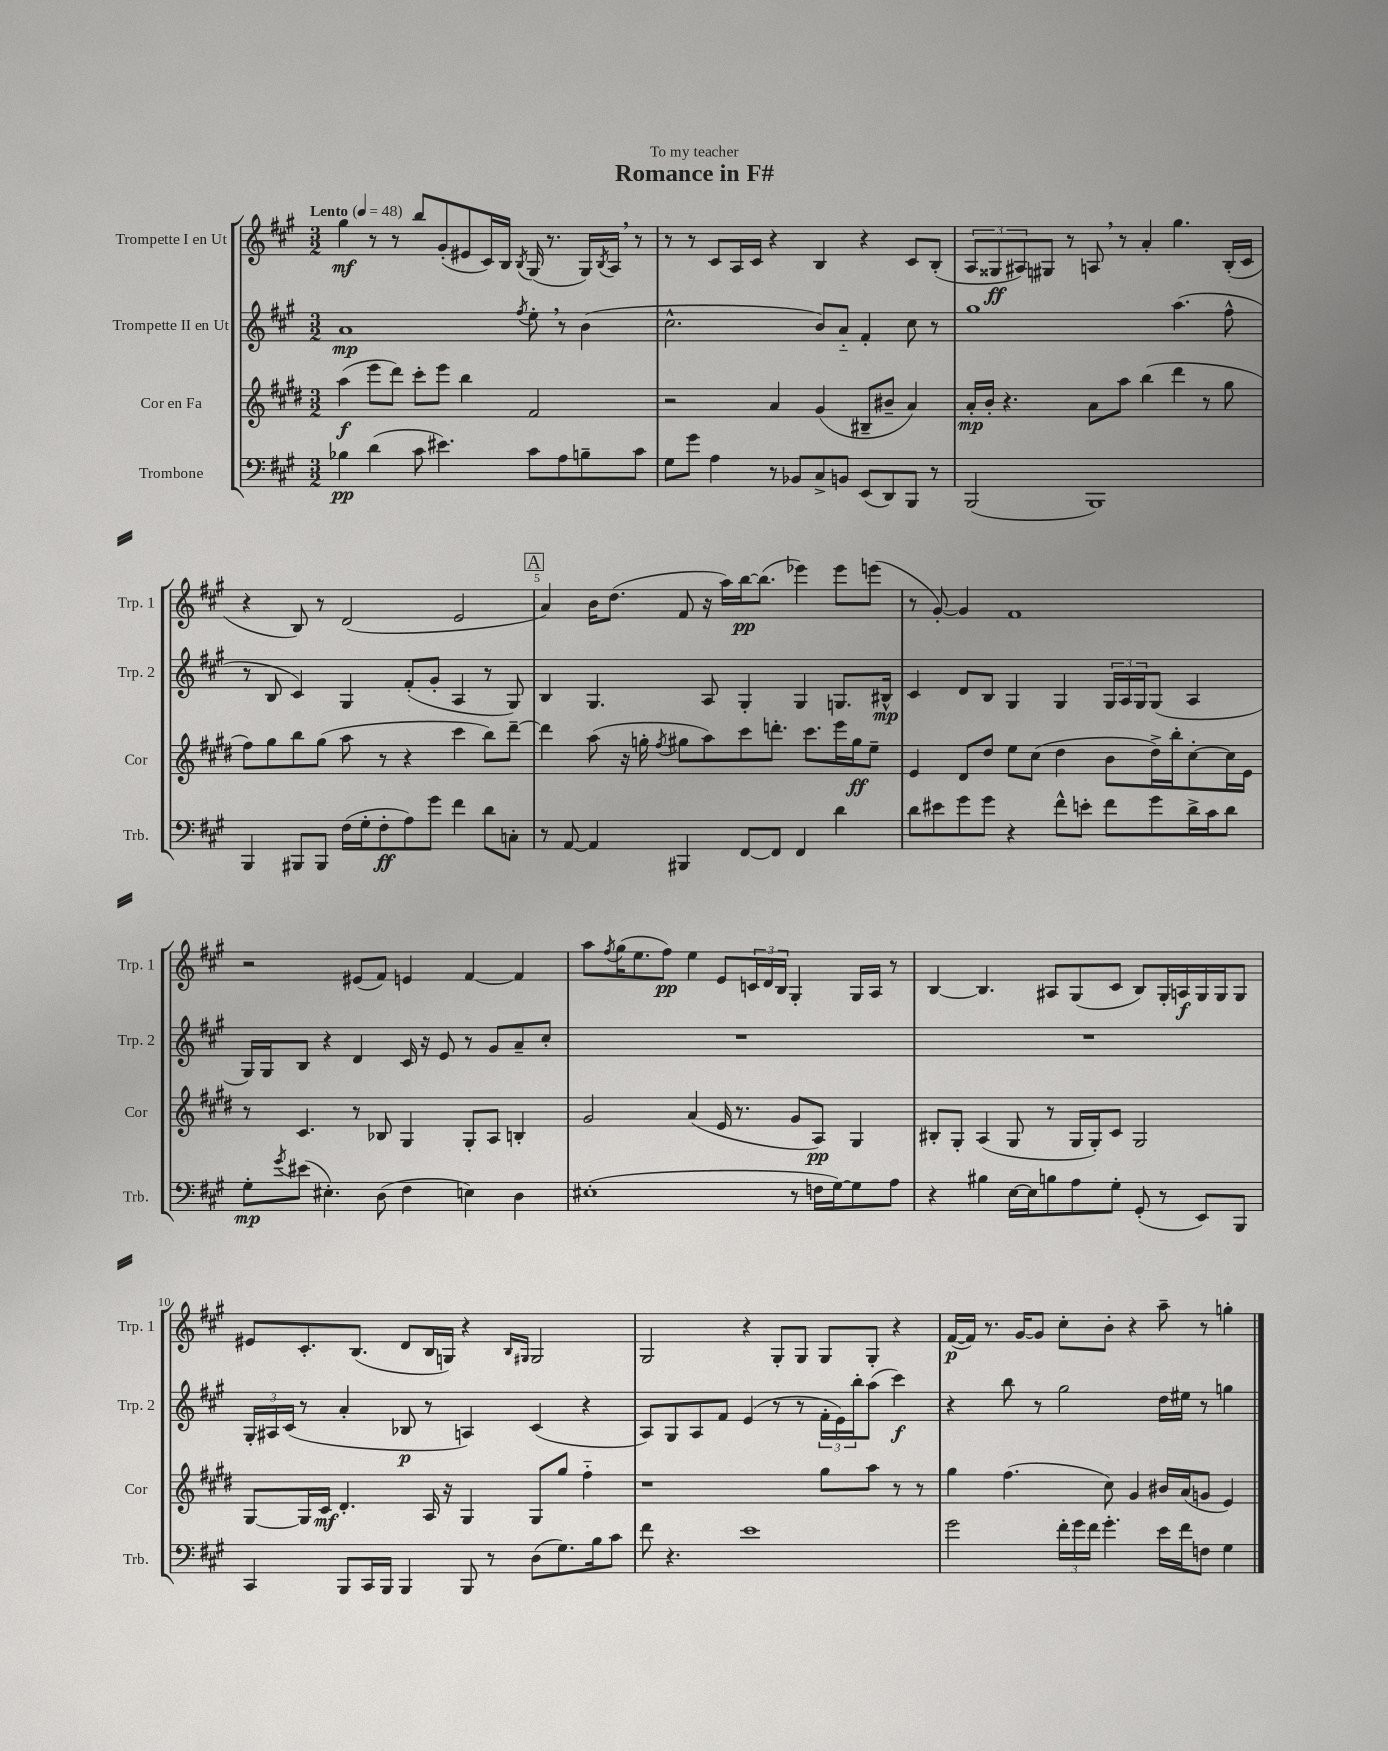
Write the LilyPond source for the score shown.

\header { title = "Romance in F#" dedication = "To my teacher" }
<<
\new StaffGroup <<
\new Staff = "s0" \with { instrumentName = "Trompette I en Ut" shortInstrumentName = "Trp. 1" } {
    \clef treble \key a \major \numericTimeSignature \time 3/2 \tempo "Lento" 4 = 48
    gis''4\mf r8 r8 b''8 gis'8-.( eis'8 cis'16) b16 \acciaccatura { b8 } gis16( r8. gis16) \acciaccatura { b8 } a16 \breathe r8 |
    r8 r8 cis'8 a16 cis'16 r4 b4 r4 cis'8 b8-.( |
    \tuplet 3/2 { a8 gisis8\ff ais8) } gis8 r8 a8 \breathe r8 a'4-. gis''4. b16-.( cis'16 |
    r4 b8) r8 d'2( e'2 |
    \mark \markup { \box "A" } a'4) b'16 d''8.( fis'8 r16 a''16) b''16~\pp b''8.( ees'''4) ees'''8 e'''8( |
    r8 gis'8~-.) gis'4 fis'1 |
    r2 eis'8( fis'8) e'4 fis'4~ fis'4 |
    a''8 \acciaccatura { fis''8 } gis''16( e''8. fis''8\pp) e''4 e'8 \tuplet 3/2 { c'16 d'16 b16 } gis4-. gis16 a16 r8 |
    b4~ b4. ais8 gis8( cis'8 b8) gis16-. a16\f gis16 gis16 gis8 |
    eis'8 cis'8.-. b8.( d'8 b16 g16) r4 \grace { b16 gis16 } gis2 |
    gis2 r4 gis8-. gis8 gis8 gis8-. r4 |
    fis'16~\p( fis'16) r8. gis'16~ gis'8 cis''8-. b'8-. r4 a''8-- r8 g''4-. \bar "|." |
}
\new Staff = "s1" \with { instrumentName = "Trompette II en Ut" shortInstrumentName = "Trp. 2" } {
    \clef treble \key a \major \numericTimeSignature \time 3/2
    a'1\mp \acciaccatura { fis''8 } e''8-. \breathe r8 b'4( |
    cis''2.-^ b'8) a'8-_ fis'4-. cis''8 r8 |
    gis''1 a''4.( fis''8-^ |
    r8 b8 cis'4) gis4 fis'8-.( gis'8-. a4 r8 gis8) |
    \mark \markup { \box "A" } b4 gis4. a8 gis4-. gis4 g8. bis16-^\mp |
    cis'4 d'8 b8 gis4 gis4 \tuplet 3/2 { gis16 a16 gis16 } gis8( a4 |
    gis16) gis16 b8 r4 d'4 cis'16 r16 e'8 r8 gis'8 a'8-- cis''8-. |
    R1. |
    R1. |
    \tuplet 3/2 { gis16-. ais16 cis'16( } r8 a'4-. bes8\p r8 a4) cis'4( r4 |
    a8) gis8 a8 fis'8 e'4( r8 r8 \tuplet 3/2 { fis'16-. e'16) b''16-. } a''8( cis'''4\f) |
    r4 b''8 r8 gis''2 d''16 eis''16 r8 g''4 \bar "|." |
}
\new Staff = "s2" \with { instrumentName = "Cor en Fa" shortInstrumentName = "Cor" } {
    \clef treble \key e \major \numericTimeSignature \time 3/2
    a''4\f( e'''8 dis'''8) cis'''8-. e'''8 b''4 fis'2 |
    r2 a'4 gis'4( bis8-- bis'8-- a'4) |
    a'16-.\mp b'16-. r4. a'8 a''8 b''4( dis'''4 r8 gis''8 |
    fis''8) gis''8 b''8 gis''8( a''8 r8 r4 cis'''4 b''8) dis'''8~-- |
    \mark \markup { \box "A" } dis'''4 a''8( r16 g''16-. \acciaccatura { fis''8 } gis''8 a''8) cis'''8 d'''8.-. cis'''8. e'''16 gis''16\ff e''8-- |
    e'4 dis'8 dis''8 e''8 cis''8( dis''4 b'8 dis''16->) b''16-. cis''8~-. cis''16 e'16 |
    r8 cis'4. r8 bes8 gis4 gis8-. a8 b4-. |
    gis'2 a'4( e'16 r8. gis'8 a8\pp) gis4 |
    bis8-. gis8-. a4( gis8 r8 gis16 gis16-.) cis'8 gis2 |
    gis8~ gis16 cis'16\mf dis'4.-. a16 r16 gis4 gis8 gis''8 fis''4-_ |
    r1 gis''8 a''8 r8 r8 |
    gis''4 fis''4.( cis''8) gis'4 bis'16 a'16( g'8 e'4) \bar "|." |
}
\new Staff = "s3" \with { instrumentName = "Trombone" shortInstrumentName = "Trb." } {
    \clef bass \key a \major \numericTimeSignature \time 3/2
    bes4\pp d'4( cis'8 eis'4.) cis'8 a8 b8-- cis'8 |
    gis8 gis'8 a4 r8 bes,8 cis8-> b,8 e,8( d,8) b,,8 r8 |
    b,,2( b,,1) |
    b,,4 bis,,8 bis,,8 fis16( gis16-. fis8-.\ff a8) gis'8 fis'4 d'8 c8-. |
    \mark \markup { \box "A" } r8 a,8~ a,4 bis,,4 fis,8~ fis,8 fis,4 d'4 |
    d'8 eis'8 gis'8 gis'8 r4 fis'8-^ e'8-. fis'8 gis'8 d'16-> cis'16 d'8 |
    gis8-.\mp \acciaccatura { gis'8 } eis'8( eis4.-.) d8( fis4 e4) d4 |
    eis1-.( r8 f16 gis16~) gis8 a8 |
    r4 bis4 e16~ e16 b8 a8 gis8-. gis,8-.( r8 e,8) b,,8 |
    cis,4 b,,8 cis,16 b,,16 b,,4 b,,8 r8 d8( gis8.) b16 cis'8 |
    fis'8 r4. e'1 |
    gis'2 \tuplet 3/2 { fis'16-. gis'16 fis'16 } gis'4.-. e'16 fis'16 f8 gis4 \bar "|." |
}
>>
>>
\layout { \context { \Score \override BarNumber.break-visibility = ##(#f #t #t) barNumberVisibility = #(every-nth-bar-number-visible 5) } }
